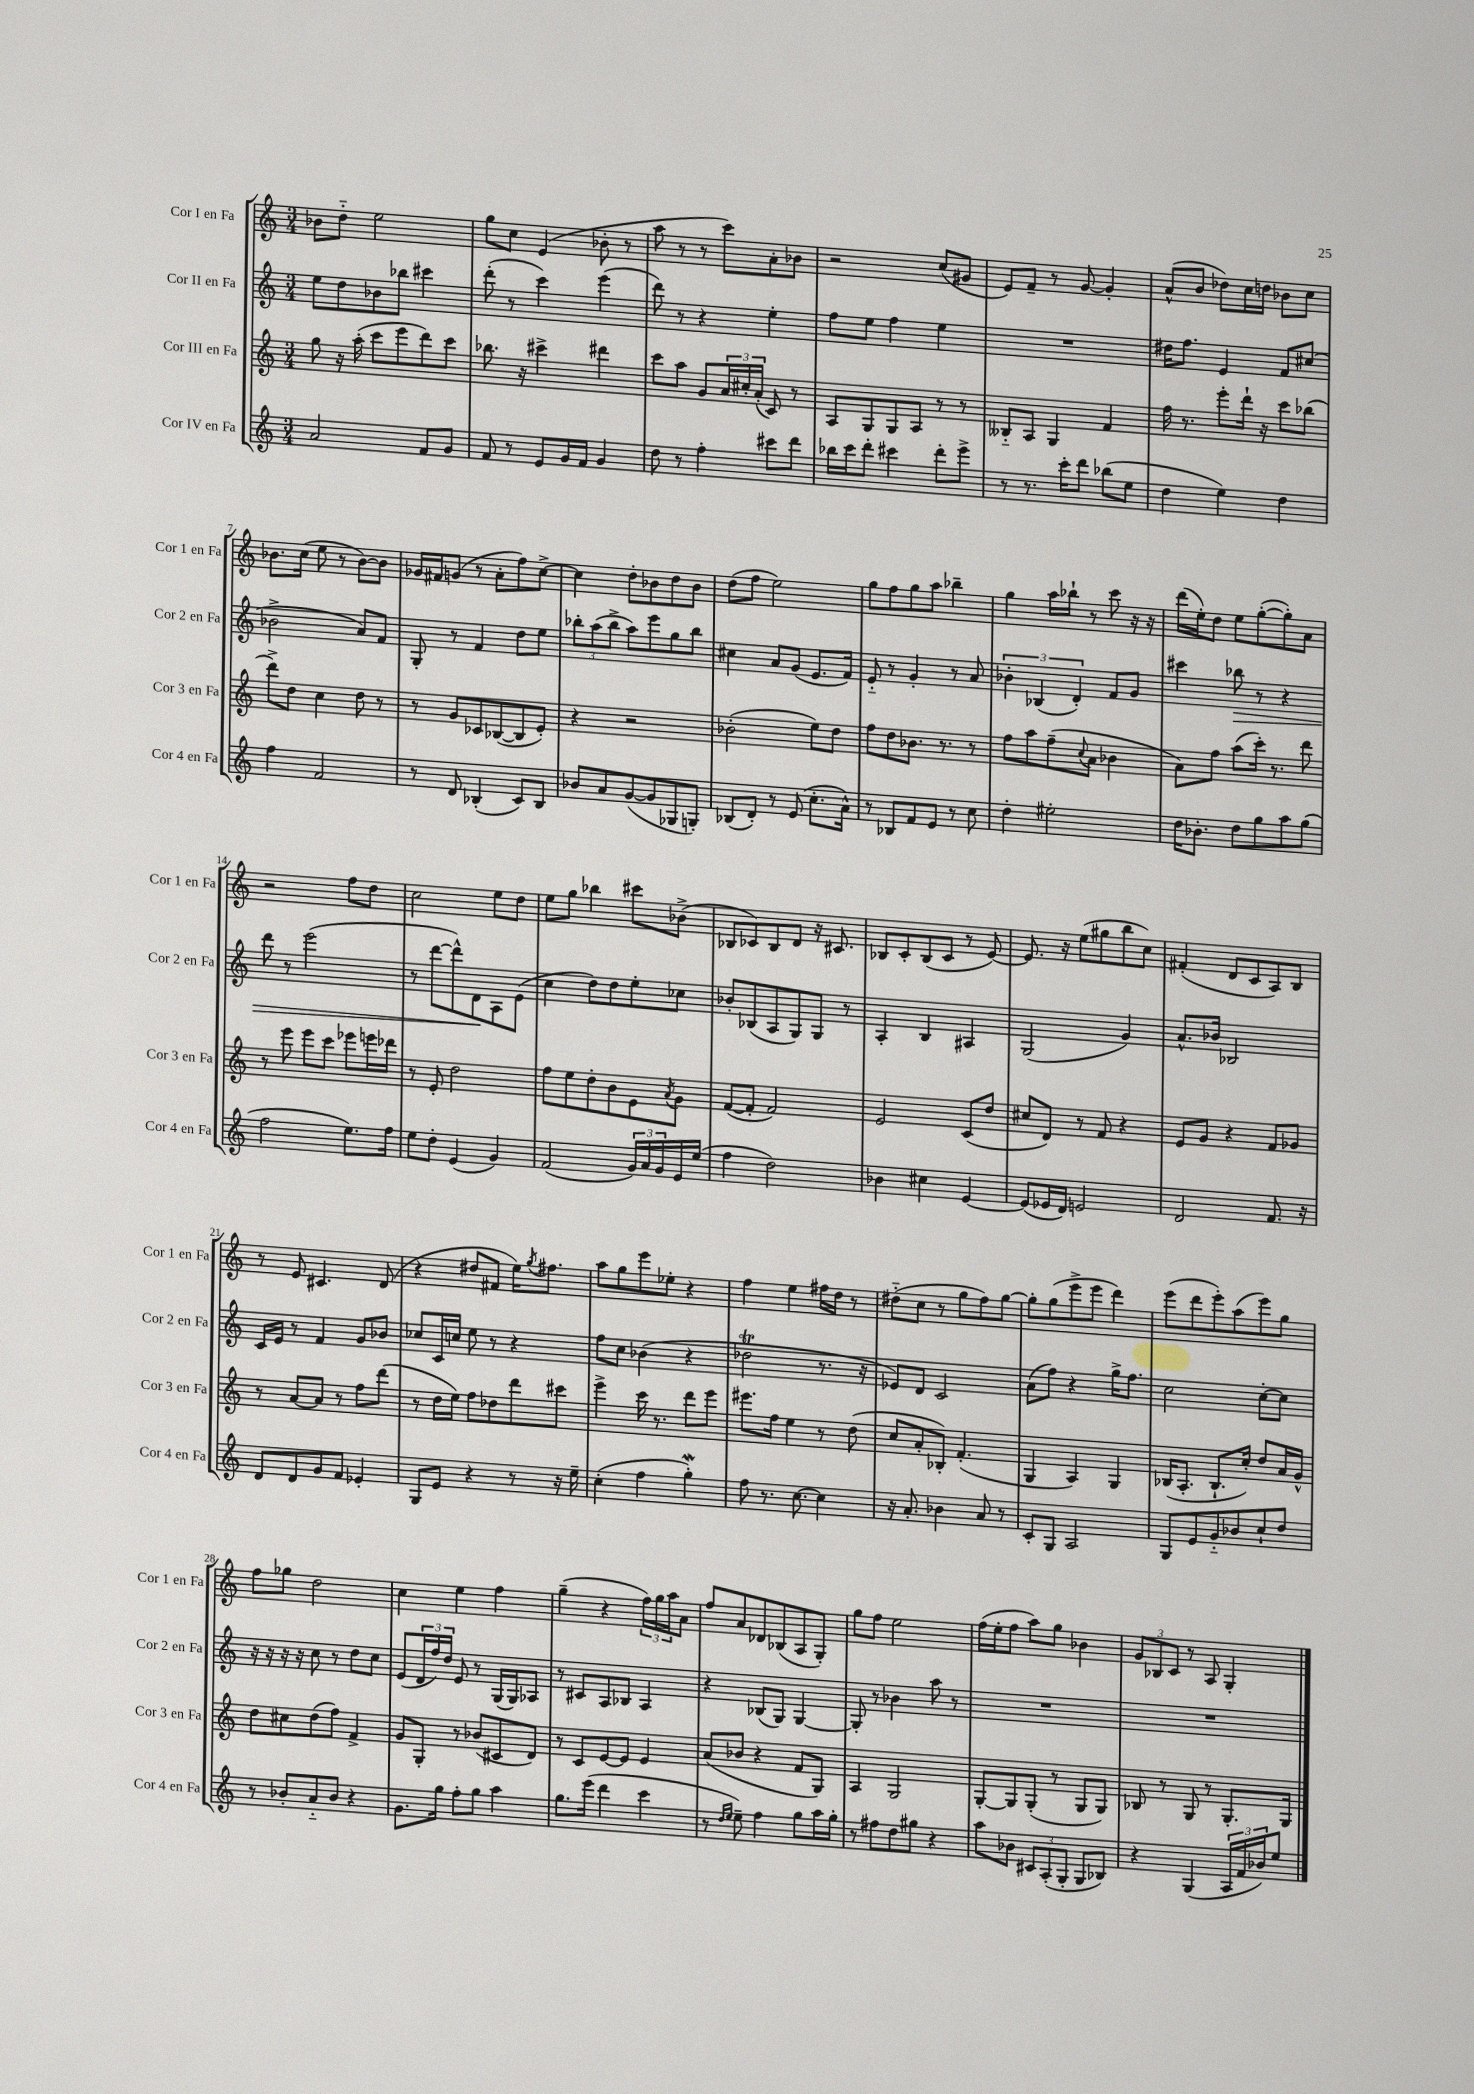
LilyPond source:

<<
\new StaffGroup <<
\new Staff = "s0" \with { instrumentName = "Cor I en Fa" shortInstrumentName = "Cor 1 en Fa" } {
    \clef treble \key c \major \numericTimeSignature \time 3/4
    bes'8 d''8-_ e''2 |
    g''8 c''8 e'4( bes'8-. r8 |
    a''8 r8 r8 c'''8) a'8-. bes'8 |
    r2 c''8( gis'8 |
    e'8) f'8-- r8 g'8~ g'4-. |
    a'8-^( b'8 des''8) c''16 d''16 bes'8 c''8 |
    bes'8. c''16( e''8 r8 bes'8~) bes'8 |
    ges'16 fis'16 g'8( r8 a'8-. f''8) c''8~-> |
    c''4 d''8-. bes'8 d''8 bes'8 |
    d''8( f''8 e''2) |
    g''8 f''8 g''8 a''8 bes''4-- |
    g''4 a''16 bes''16-! r8 c'''8 r16 r16 |
    d'''16( e''16-.) d''8 e''8 g''8~-.( g''8-.) a'8 |
    r2 f''8 d''8 |
    c''2 e''8 d''8 |
    e''8 g''8 bes''4 cis'''8 bes'8->( |
    bes8 ces'8) bes8 d'8 r16 cis'8. |
    bes8 c'8-. bes8( c'8 r8 e'8~) |
    e'8. r16 e''8( gis''8 b''8 c''8) |
    fis'4-.( d'8 c'8 a8) b8 |
    r8 e'8 cis'4. d'8( |
    r4 dis''8 fis'8 e''16) \acciaccatura { g''8 } fis''8. |
    a''8 g''8 e'''8 ees''8-. r4 |
    f''4 e''4 fis''16 d''16 r8 |
    dis''8-_( c''8 r8 g''8 f''8) g''8~ |
    g''8-. g''8( e'''8-> e'''8 d'''4) |
    e'''8( d'''8 e'''8-.) a''8( e'''8) g''8 |
    f''8 ges''8 d''2 |
    c''4 e''4 f''4 |
    g''4--( r4 \tuplet 3/2 { f''16) g''16 a''16 } a'8 |
    f''8 a'8 des'8 bes8( a8 g8-.) |
    g''8 f''8 e''2 |
    f''16( e''16-. f''8 a''8) g''8 bes'4 |
    \tuplet 3/2 { g'8 bes8 c'8 } r8 a8 g4-. \bar "|." |
}
\new Staff = "s1" \with { instrumentName = "Cor II en Fa" shortInstrumentName = "Cor 2 en Fa" } {
    \clef treble \key c \major \numericTimeSignature \time 3/4
    e''8 d''8 bes'8 bes''8 cis'''4 |
    d'''8-.( r8 c'''4) e'''4( |
    d'''8) r8 r4 e''4-. |
    f''8 e''8 f''4 e''4 |
    R2. |
    dis''16 f''8. e'4 f'8 cis''8( |
    bes'2-> a'8) f'8 |
    g8-. r8 f'4 d''8 e''8 |
    \tuplet 3/2 { bes''8-. a''8( bes''8-> } a''8) e'''8 g''8 bes''8 |
    cis''4 a'8 g'8( e'8. f'16) |
    e'8-_ r8 g'4-. r8 a'8 |
    \tuplet 3/2 { bes'4-. bes4( d'4-.) } f'8 g'8 |
    cis'''4 bes''8\> r8 r4 |
    d'''8 r8 e'''2( |
    r8 d'''8~ d'''8-^) d'8\! a8 e'8( |
    c''4 d''8) d''8 e''8-. ces''8 |
    bes'8-. bes8( a8 g8) g8 r8 |
    a4-. b4 ais4 |
    g2( g'4) |
    a'8.-^ bes'16 bes2 |
    c'16 e'16 r8 f'4 g'8 bes'8 |
    ces''8 c'16 c''16 e''8 r8 r4 |
    f''8 c''8 bes'4( r4 |
    des''2\trill r8. r16 |
    ees'8) d'8 c'2 |
    a'8( f''8) r4 g''16-> f''8. |
    c''2 c''8~-. c''8 |
    r16 r16 r16 r16 c''8 r8 d''8 c''8 |
    e'8( \tuplet 3/2 { d'16 f''16) d''16 } e'8 r8 g16( g16) aes8 |
    r8 cis'8 a8 bes8 a4 |
    r4 bes8( g8) g4~ |
    g8-. r8 bes'4 a''8 r8 |
    R2. |
    R2. \bar "|." |
}
\new Staff = "s2" \with { instrumentName = "Cor III en Fa" shortInstrumentName = "Cor 3 en Fa" } {
    \clef treble \key c \major \numericTimeSignature \time 3/4
    g''8 r16 a''16-.( c'''8 e'''8 d'''8) c'''8 |
    bes''8. r16 cis'''4-> dis'''4 |
    c'''8 a''8 g'8 \tuplet 3/2 { a'16 cis''16-. a'16-.( } c'8) r8 |
    a8 g8 g8 a8 r8 r8 |
    beses8-_ a8 g4 f'4 |
    f''16 r8. e'''8-. d'''16-! r16 c'''8 bes''8( |
    d'''8->) d''8 c''4 d''8 r8 |
    r8 g'8 ces'8 bes8~( bes8 e'8-.) |
    r4 r2 |
    bes'2-.( e''8) d''8 |
    f''8 d''8 bes'8. r8. r8 |
    f''8 a''8 f''8--( \appoggiatura { c''8 } a'8 bes'4 |
    a'8) f''8 a''8( c'''16-.) r8. d'''8 |
    r8 e'''8 e'''8 c'''8 ees'''8 e'''16 des'''16 |
    r8 e'8-. d''2 |
    f''8 e''8 d''8-. b'8 e'8 \acciaccatura { a'8 } g'8 |
    f'8~( f'8-. f'2) |
    e'2 c'8( d''8 |
    cis''8 d'8) r8 f'8 r4 |
    e'8 g'8 r4 f'8 ges'8 |
    r8 a'8~ a'8 r8 f''8 d'''8( |
    r8 d''16 e''16) f''8 des''8 d'''8 cis'''8 |
    e'''4-> c'''16 r8. d'''8 e'''8 |
    eis'''8. f''16 e''4 r8 d''8( |
    c''8 a'8-. bes8-.) f'4.-.( |
    g4 a4) g4 |
    bes16( a8.-. bes8.-! c''16-.) d''8 a'16 g'16-^ |
    d''8 cis''8 d''8( f''8) f'4-> |
    g'8 g8-. r8 bes'8( cis'8 d'8) |
    r8 c'8 e'8~ e'8 e'4 |
    a'8( bes'8 r4 f'8 g8) |
    a4 g2 |
    g8~-. g8 g8-.( r8 g8 g8) |
    bes8 r8 g8 r8 g8.-. g16 \bar "|." |
}
\new Staff = "s3" \with { instrumentName = "Cor IV en Fa" shortInstrumentName = "Cor 4 en Fa" } {
    \clef treble \key c \major \numericTimeSignature \time 3/4
    a'2 f'8 g'8 |
    f'8 r8 e'8 g'16 f'16 g'4 |
    d''8 r8 f''4-. cis'''8 d'''8 |
    bes''16 c'''16 d'''8-. cis'''4 d'''8-. e'''8-> |
    r8 r8. c'''16-. d'''8 bes''8( e''8 |
    d''4 e''4) d''4 |
    f''4 f'2 |
    r8 d'8 bes4-.( c'8) bes8 |
    bes'8 a'8 g'8~( g'8 ges8 g8-.) |
    bes8( d'8-.) r8 e'8( c''8.-. a'16-^) |
    r8 bes8 f'8 e'8 r8 c''8 |
    d''4-. eis''2-. |
    d''16 bes'8.-. d''8 g''8 a''8 g''8( |
    f''2 e''8.) f''16 |
    e''8 d''8-. e'4( g'4) |
    f'2( \tuplet 3/2 { g'16) a'16 g'16 } e'16 e''16( |
    f''4 d''2) |
    bes'4 cis''4 e'4~ |
    e'8( ees'16 d'16) e'2 |
    d'2 f'8. r16 |
    d'8 d'8 g'8 f'8 ees'4-. |
    g8 e'8 r4 r8 r16 e''16-- |
    c''4-.( f''4 g''4-.\mordent) |
    f''8 r8. c''8.~ c''4 |
    r16 a'8.-. bes'4 a'8 r8 |
    c'8-. g8 a2 |
    g8 e'8 g'8-_ bes'8 c''8-! d''8 |
    r8 bes'8-. a'8-_ bes'8 r4 |
    g'8. g''16 f''8-. g''8 a''4 |
    g''8. e'''16( d'''4 c'''4 |
    r8 \grace { d''16 e''16 } e''8--) f''4 g''8 a''16 g''16-. |
    r8 fis''8 d''8 gis''8 r4 |
    a''8 bes'8 \tuplet 3/2 { cis'8 a8-.( g8-. } g8 bes8) |
    r4 g4( \tuplet 3/2 { a16 f'16 bes'16) } e''8 \bar "|." |
}
>>
>>
